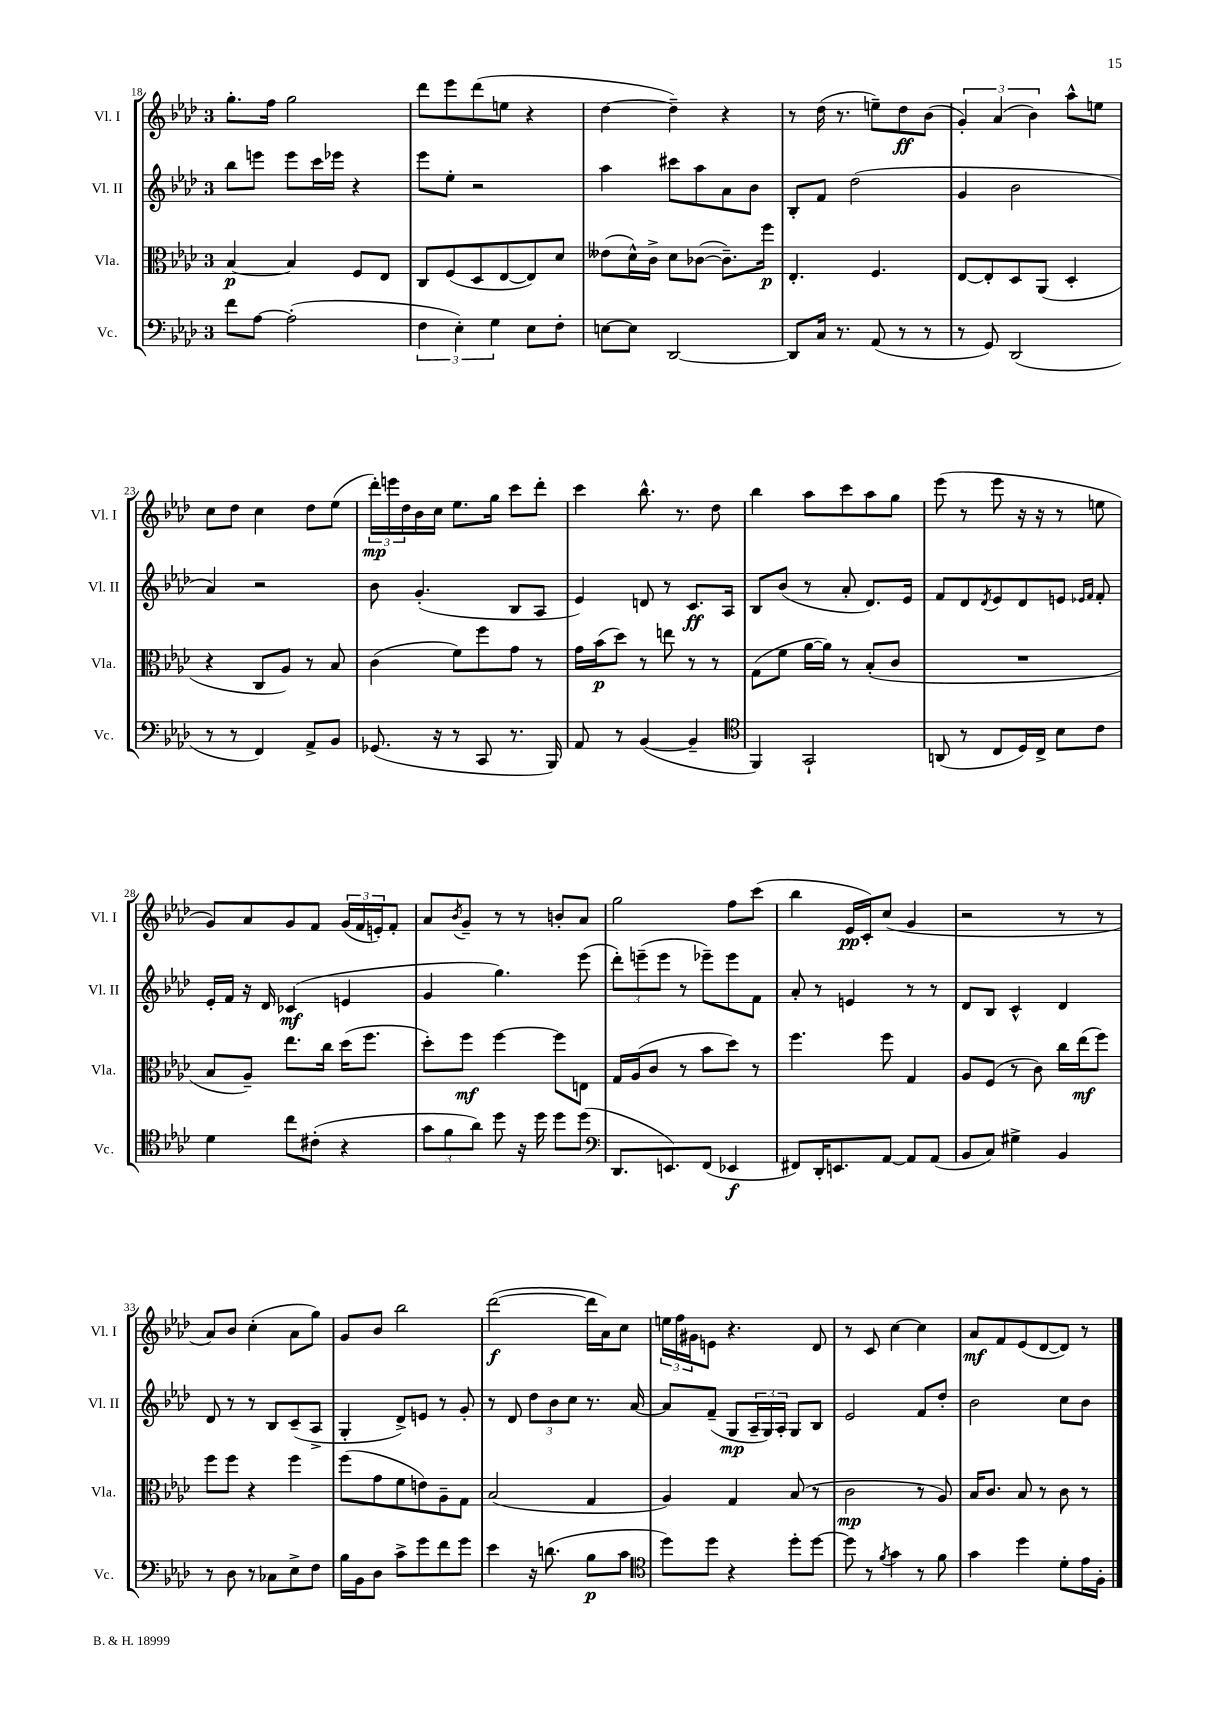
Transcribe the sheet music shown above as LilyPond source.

<<
\new StaffGroup <<
\new Staff = "s0" \with { instrumentName = "Vl. I" shortInstrumentName = "Vl. I" } {
    \clef treble \key aes \major \once \override Staff.TimeSignature.style = #'single-digit \time 3/4
    g''8.-. f''16 g''2 |
    des'''8 ees'''8 des'''8( e''8 r4 |
    des''4~ des''4--) r4 |
    r8 des''16( r8. e''8--) des''8\ff bes'8( |
    \tuplet 3/2 { g'4-.) aes'4( bes'4) } aes''8-^ e''8 |
    c''8 des''8 c''4 des''8 ees''8( |
    \tuplet 3/2 { des'''16-.\mp) e'''16 des''16 } bes'16 c''16 ees''8. g''16 c'''8 des'''8-. |
    c'''4 bes''8.-^ r8. des''8 |
    bes''4 aes''8 c'''8 aes''8 g''8 |
    ees'''8( r8 ees'''8 r16 r16 r8 e''8 |
    g'8) aes'8 g'8 f'8 \tuplet 3/2 { g'16( f'16 e'16-.) } f'8-. |
    aes'8 \acciaccatura { bes'8 } g'8-- r8 r8 b'8-. aes'8 |
    g''2 f''8 c'''8( |
    bes''4 ees'16\pp c'16-.) c''8( g'4 |
    r2 r8 r8 |
    aes'8) bes'8 c''4-.( aes'8 g''8) |
    g'8 bes'8 bes''2 |
    des'''2~\f( des'''16 aes'16) c''8 |
    \tuplet 3/2 { e''16 f''16 gis'16 } e'8 r4. des'8 |
    r8 c'8 c''4~ c''4 |
    aes'8\mf f'8 ees'8( des'8~ des'8) r8 \bar "|." |
}
\new Staff = "s1" \with { instrumentName = "Vl. II" shortInstrumentName = "Vl. II" } {
    \clef treble \key aes \major \once \override Staff.TimeSignature.style = #'single-digit \time 3/4
    bes''8 e'''8 e'''8 c'''16 ees'''16 r4 |
    ees'''8 ees''8-. r2 |
    aes''4 cis'''8 aes''8 aes'8 bes'8 |
    bes8-. f'8 des''2( |
    g'4 bes'2 |
    aes'4) r2 |
    bes'8 g'4.-.( bes8 aes8 |
    ees'4) d'8 r8 c'8.\ff aes16 |
    bes8 bes'8( r8 aes'8-. des'8.) ees'16 |
    f'8 des'8 \acciaccatura { des'8 } ees'8 des'8 e'8 \grace { ees'16 f'16 } f'8-. |
    ees'16-. f'16 r16 des'16 ces'4\mf( e'4 |
    g'4 g''4.) ees'''8( |
    \tuplet 3/2 { des'''8-.) e'''8--( e'''8 } r8 ees'''8--) ees'''8 f'8 |
    aes'8-. r8 e'4 r8 r8 |
    des'8 bes8 c'4-^ des'4 |
    des'8 r8 r8 bes8 c'8--( aes8-> |
    g4-. des'8->) e'8 r8 g'8-. |
    r8 des'8 \tuplet 3/2 { des''8 bes'8 c''8 } r8. aes'16~ |
    aes'8 f'8--( g8\mp \tuplet 3/2 { aes16-- g16) aes16-. } g8 bes8 |
    ees'2 f'8 des''8-. |
    bes'2 c''8 bes'8 \bar "|." |
}
\new Staff = "s2" \with { instrumentName = "Vla." shortInstrumentName = "Vla." } {
    \clef alto \key aes \major \once \override Staff.TimeSignature.style = #'single-digit \time 3/4
    bes4~\p bes4 f8 ees8 |
    c8 f8( des8 ees8~ ees8) des'8 |
    eeses'8( des'16-^) c'16-> des'8 ces'8~( ces'8.--) f''16\p |
    ees4.-. f4. |
    ees8~ ees8-. des8 aes,8( des4-. |
    r4 c8 aes8) r8 bes8 |
    c'4( f'8) f''8 g'8 r8 |
    g'16 bes'16\p( des''8) r8 e''8 r8 r8 |
    g8( f'8 aes'16~ aes'16) r8 bes8-.( c'8 |
    R2. |
    bes8 aes8--) ees''8. c''16 des''16( f''8. |
    des''8-.) f''8\mf f''4~ f''8 e8 |
    g16 aes16( c'8 r8 bes'8 des''8) r8 |
    f''4. f''8 g4 |
    aes8 f8( r8 c'8) c''16 ees''16\mf( f''8) |
    f''8 f''8 r4 f''4 |
    f''8( g'8 f'8 e'8) aes8-- g8 |
    bes2( g4 |
    aes4) g4 bes8( r8 |
    c'2\mp r8 aes8) |
    bes16 c'8. bes8 r8 c'8 r8 \bar "|." |
}
\new Staff = "s3" \with { instrumentName = "Vc." shortInstrumentName = "Vc." } {
    \clef bass \key aes \major \once \override Staff.TimeSignature.style = #'single-digit \time 3/4
    f'8 aes8~ aes2-.( |
    \tuplet 3/2 { f4 ees4-.) g4 } ees8 f8-. |
    e8~ e8 des,2~ |
    des,8 c16 r8. aes,8( r8 r8 |
    r8 g,8) des,2( |
    r8 r8 f,4) aes,8-> bes,8 |
    ges,8.( r16 r8 c,8 r8. bes,,16) |
    aes,8 r8 bes,4~( bes,4-- |
    \clef tenor f,4) g,2-! |
    a,8( r8 c8 des16) c16-> bes8 c'8 |
    des'4 c''8 cis'8-.( r4 |
    \tuplet 3/2 { g'8 f'8 aes'8) } des''8 r16 des''16 des''8 des''8( |
    \clef bass des,8. e,8.) f,8( ees,4\f |
    fis,8) des,16-. e,8. aes,8~ aes,8 aes,8( |
    bes,8 c8) gis4-> bes,4 |
    r8 des8 r8 ces8 ees8-> f8 |
    bes16 bes,16 des8 c'8-> g'8 f'8 g'8 |
    ees'4 r16 d'8.( bes8\p c'8 |
    \clef tenor des''8) des''8 r4 des''8-. des''8~ |
    des''8 r8 \acciaccatura { f'8 } g'4 r8 f'8 |
    g'4 des''4 des'8-. ees'16 f16-. \bar "|." |
}
>>
>>
\layout { \context { \Score currentBarNumber = #18 } }
